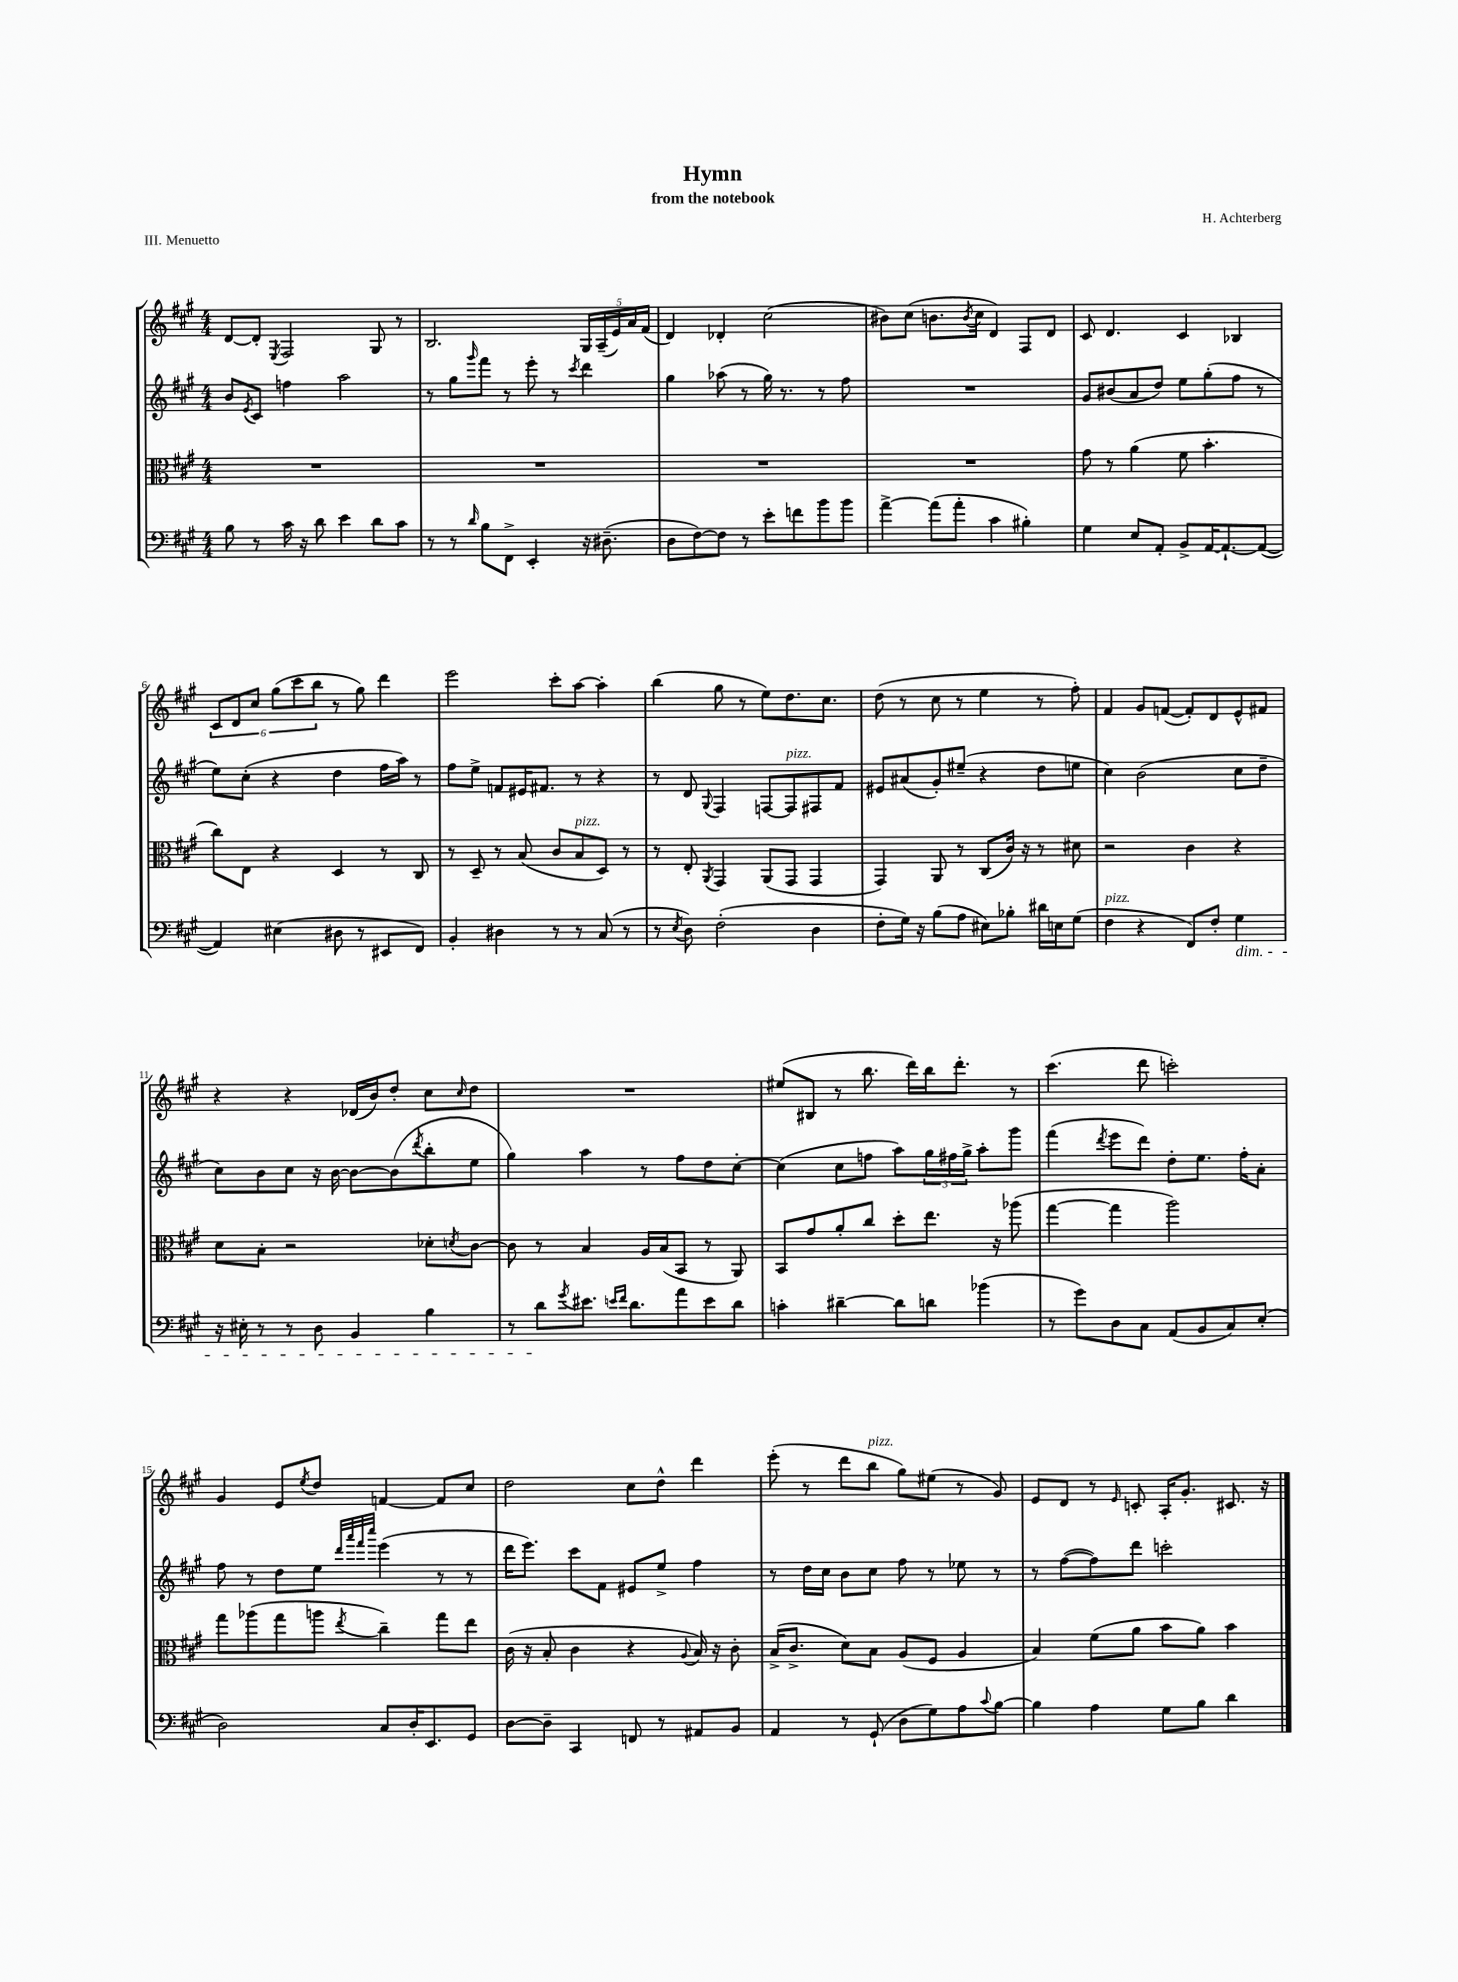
\header { title = "Hymn" composer = "H. Achterberg" subtitle = "from the notebook" piece = "III. Menuetto" }
<<
\new StaffGroup <<
\new Staff = "s0" {
    \clef treble \key a \major \numericTimeSignature \time 4/4
    d'8~ d'8-. \acciaccatura { e8 } fis2 gis8 r8 |
    b2. \tuplet 5/4 { gis16 a16--( e'16) a'16 fis'16( } |
    d'4) des'4-. cis''2( |
    bis'8) cis''8( b'8. \acciaccatura { b'8 } cis''16 d'4) fis8 d'8 |
    cis'8 d'4. cis'4 bes4 |
    \tuplet 6/4 { cis'8 d'8 cis''8 gis''8( cis'''8 b''8 } r8 gis''8) d'''4 |
    e'''2 cis'''8-. a''8~ a''4-. |
    b''4( gis''8 r8 e''8) d''8. cis''8. |
    d''8( r8 cis''8 r8 e''4 r8 fis''8-.) |
    fis'4 gis'8 f'8~( f'8-.) d'8 e'8-^ fis'8 |
    r4 r4 des'16( b'16) d''8-. cis''8 \grace { cis''16 } d''8 |
    R1 |
    eis''8( bis8 r8 b''8. d'''16) b''16 d'''8.-. r8 |
    cis'''4.( d'''8 c'''2-.) |
    gis'4 e'8 \acciaccatura { e''8 } d''8 f'4~ f'8 cis''8 |
    d''2 cis''8 d''8-^ d'''4 |
    e'''8-.( r8 d'''8 b''8^\markup { \italic "pizz." } gis''8) eis''8( r8 gis'8) |
    e'8 d'8 r8 \grace { e'16 } c'8-. a16-. gis'8.-. cis'8. r16 \bar "|." |
}
\new Staff = "s1" {
    \clef treble \key a \major \numericTimeSignature \time 4/4
    b'8 \acciaccatura { e'8 } cis'8 f''4 a''2 |
    r8 gis''8 \grace { gis'''16 } fis'''8 r8 e'''8-. r8 \acciaccatura { cis'''8 } d'''4 |
    gis''4 aes''8( r8 gis''16) r8. r8 fis''8 |
    R1 |
    gis'8 bis'8( a'8 d''8) e''8 gis''8-.( fis''8 r8 |
    e''8) cis''8-.( r4 d''4 fis''16 a''16) r8 |
    fis''8 e''8-> f'8 eis'16 fis'8. r8 r4 |
    r8 d'8 \appoggiatura { gis8 } fis4 f8~ f8^\markup { \italic "pizz." } fis8 fis'8 |
    eis'8 ais'8( gis'8-.) eis''8--( r4 d''8 e''8 |
    cis''4) b'2( cis''8 d''8-- |
    cis''8) b'8 cis''8 r16 b'16~ b'8~ b'8( \acciaccatura { d'''8 } b''8-. e''8 |
    gis''4) a''4 r8 fis''8 d''8 cis''8~-. |
    cis''4( cis''8 f''8 a''8) \tuplet 3/2 { gis''16 fis''16 gis''16-> } a''8-. gis'''8 |
    fis'''4( \acciaccatura { d'''8 } e'''8 d'''8) d''8-. e''8. fis''16-. a'8-. |
    fis''8 r8 d''8 e''8 \grace { d'''32 a'''32 fis'''32 cis''''32 } e'''4( r8 r8 |
    d'''16 e'''8.) cis'''8 fis'8 eis'8 e''8-> fis''4 |
    r8 d''16 cis''16 b'8 cis''8 fis''8 r8 ees''8 r8 |
    r8 fis''8~( fis''8) d'''8 c'''2-. \bar "|." |
}
\new Staff = "s2" {
    \clef alto \key a \major \numericTimeSignature \time 4/4
    R1 |
    R1 |
    R1 |
    R1 |
    gis'8 r8 a'4( fis'8 b'4.-. |
    cis''8) e8 r4 d4 r8 cis8 |
    r8 d8-- r8 b8( cis'8 b8^\markup { \italic "pizz." } d8) r8 |
    r8 e8-. \acciaccatura { a,8 } gis,4 a,8( gis,8 gis,4 |
    gis,4) a,8 r8 cis8( cis'16) r16 r8 dis'8 |
    r2 cis'4 r4 |
    d'8 b8-. r2 des'8-. \acciaccatura { d'8 } cis'8~ |
    cis'8 r8 b4 a16 b16( b,8 r8 a,8) |
    b,8 gis'8 a'8-. cis''8 d''8-. e''8. r16 aes''8( |
    gis''4~ gis''4 a''2) |
    gis''8 aes''8( gis''8 a''8 \acciaccatura { e''8 } cis''4--) gis''8 e''8 |
    cis'16( r16 b8-. cis'4 r4 \appoggiatura { a8 } b16) r16 cis'8-. |
    b16->( cis'8.-> d'8) b8 a8( fis8 a4 |
    b4) fis'8( a'8 b'8 a'8) b'4 \bar "|." |
}
\new Staff = "s3" {
    \clef bass \key a \major \numericTimeSignature \time 4/4
    b8 r8 cis'16 r16 d'8 e'4 d'8 cis'8 |
    r8 r8 \grace { d'16 } b8 fis,8-> e,4-. r16 dis8.--( |
    d8 fis8~) fis8 r8 e'8-. f'8 b'8 b'8 |
    a'4~-> a'8( a'8-. cis'4 bis4-.) |
    gis4 e8 a,8-. b,8-> a,16~ a,8.~-! a,8~( |
    a,4) eis4( dis8 r8 eis,8 fis,8) |
    b,4-. dis4 r8 r8 cis8( r8 |
    r8 \acciaccatura { e8 } d8) fis2-.( d4 |
    fis8-. gis16) r16 b8( a8 eis8) bes8-. dis'16 e16 gis8( |
    fis4^\markup { \italic "pizz." } r4 fis,8) fis8-. gis4\dim |
    r16 eis16-. r8 r8 d8 b,4 b4 |
    r8 d'8\! \acciaccatura { gis'8 } eis'8. \grace { e'16 fis'16 } d'8. a'8 e'8 d'8 |
    c'4-. dis'4~-- dis'8 d'8 bes'4( |
    r8 gis'8) d8 cis8 a,8( b,8 cis8) e8-.( |
    d2) cis8 d16-. e,8. gis,8 |
    d8~ d8-- cis,4 f,8 r8 ais,8 b,8 |
    a,4 r8 gis,8-!( d8 gis8) a8 \appoggiatura { cis'8 } b8~ |
    b4 a4 gis8 b8 d'4 \bar "|." |
}
>>
>>
